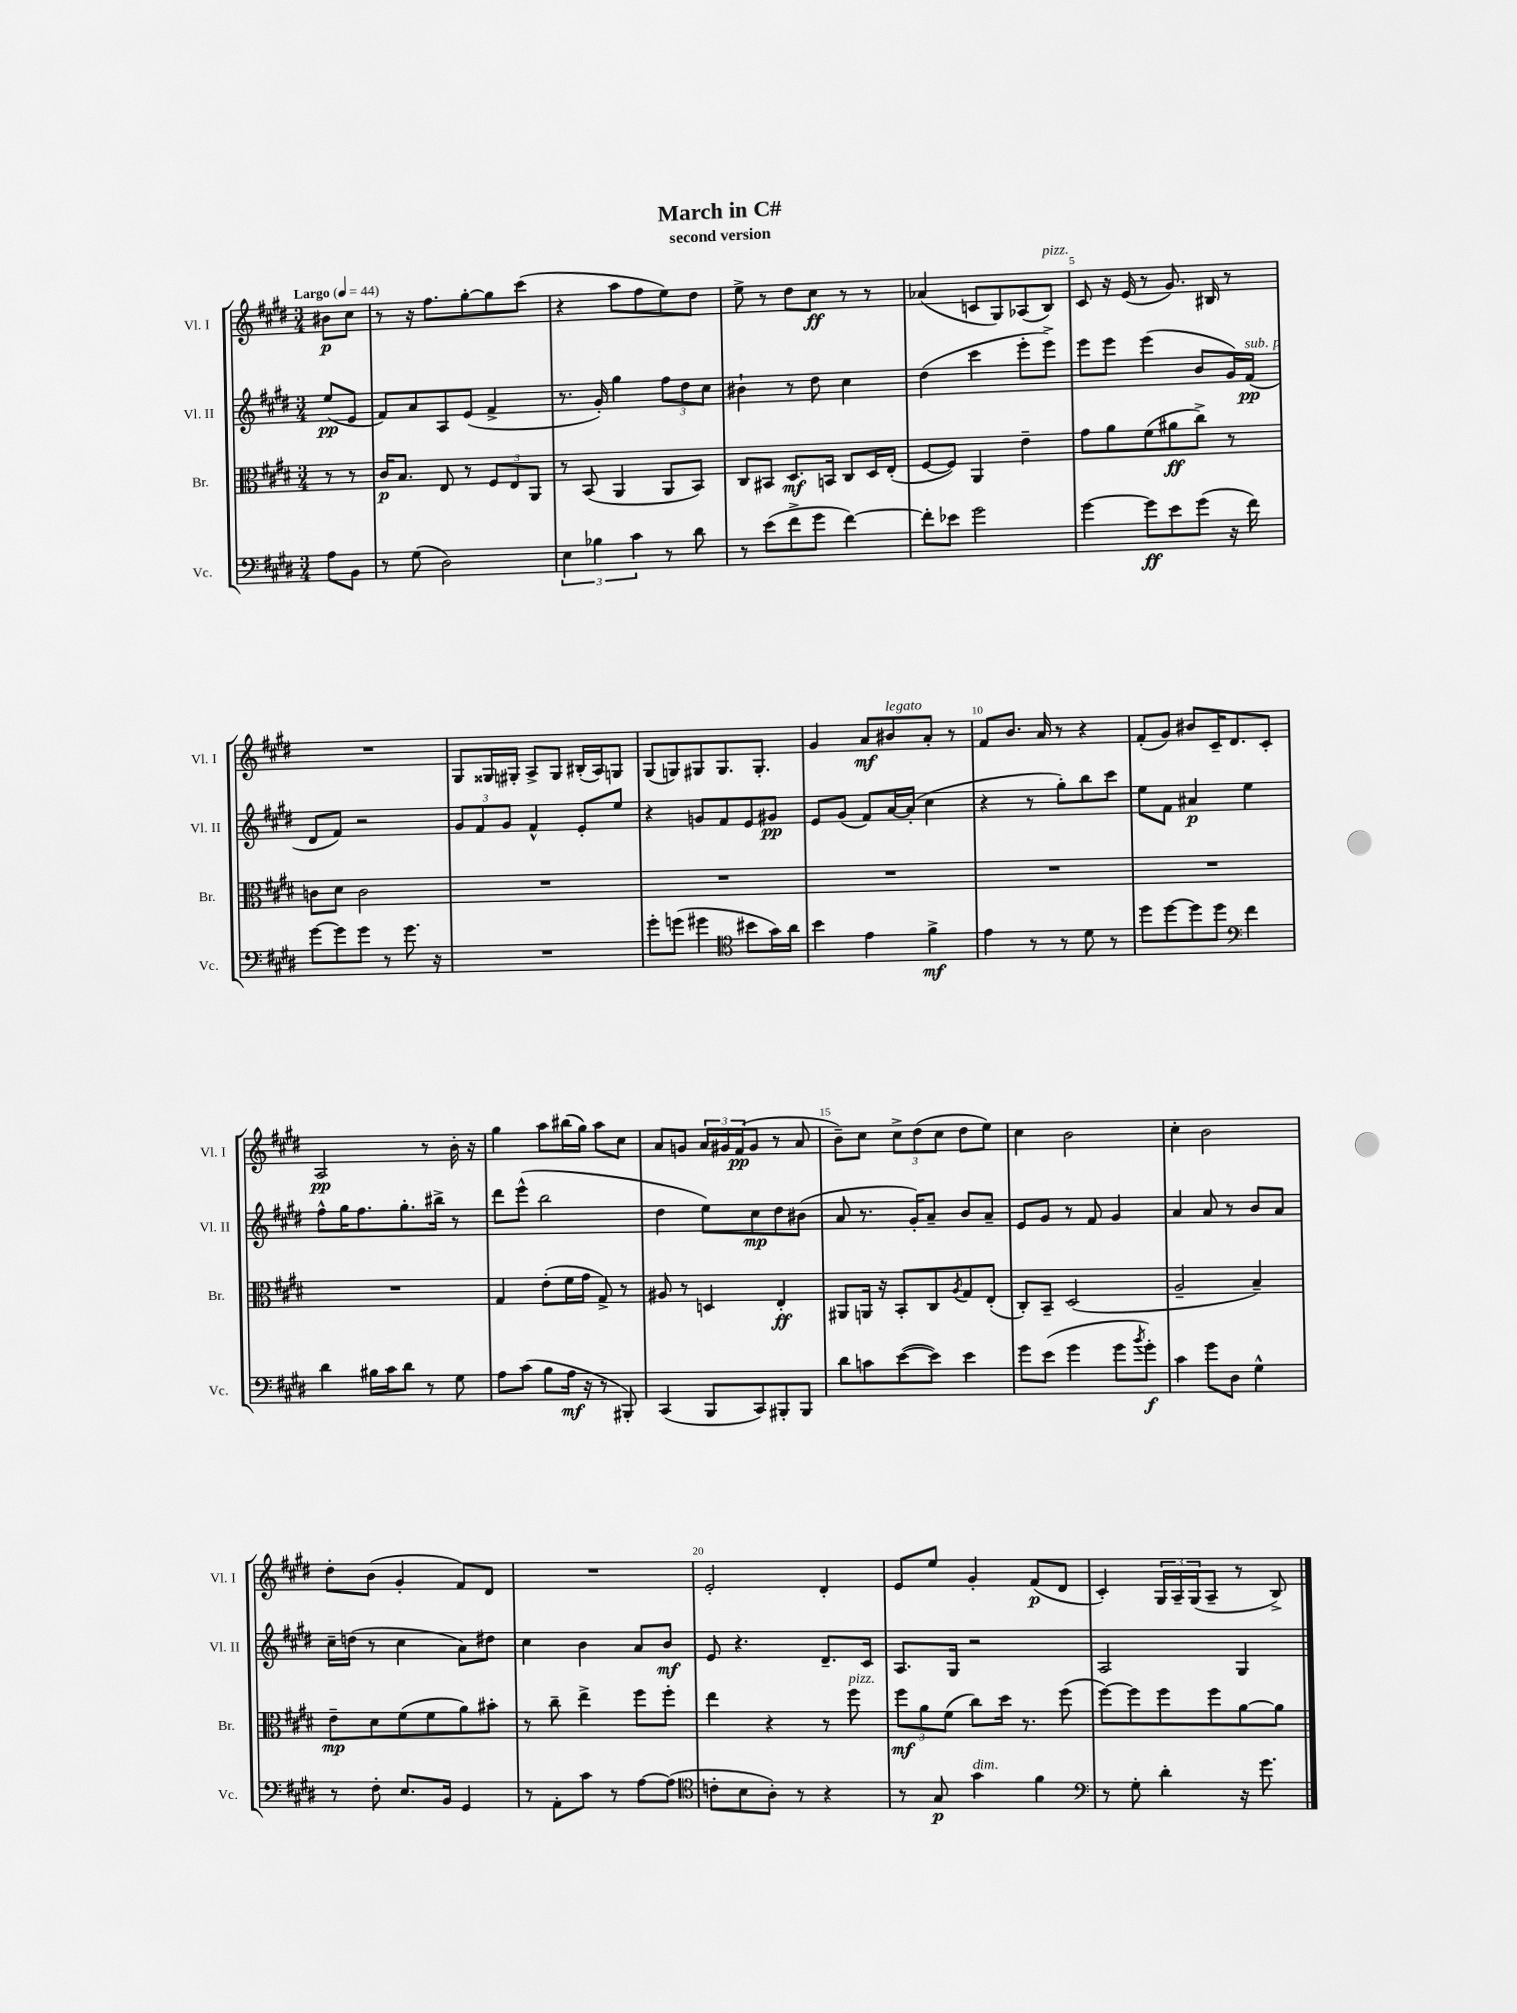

**kern	**kern	**kern	**kern
*staff4	*staff3	*staff2	*staff1
*clefF4	*clefC3	*clefG2	*clefG2
*k[f#c#g#d#]	*k[f#c#g#d#]	*k[f#c#g#d#]	*k[f#c#g#d#]
*M3/4	*M3/4	*M3/4	*M3/4
*MM44	*MM44	*MM44	*MM44
8A\L	8r	(8ee/L	8b#\L
8BB\J	8r	8e/J	8cc#\J
=	=	=	=
8r	16c#/LK	8f#/L)	8r
.	8.B/J	.	.
(8G#\	.	8a/	16r
.	.	.	8.ff#\L
2D#\)	8E/	8A/	.
.	8r	(8e/J	[8gg#'\
.	12F#/L	4f#^/	8gg#\]
.	12E/	.	.
.	.	.	(8ccc#\J
.	12AA/J	.	.
=	=	=	=
6E\	8r	8.r	4r
.	(8BB/	.	.
6B-\	.	.	.
.	.	16g#'/)	.
.	4AA/	4gg#\	8aa\L
6c#\	.	.	.
.	.	.	8ff#\
8r	8AA/L	12ff#\L	8ee\)
.	.	12dd#\	.
8d#\	8BB/J)	.	8dd#\J
.	.	12cc#\J	.
=	=	=	=
8r	8C#/L	4b#`\	8ee^\
(8e\L	8BB#/J	.	8r
8f#^\	8.D#/L	8r	8dd#\L
8g#\J	.	8dd#\	8cc#\J
.	16BB/Jk	.	.
[4f#\)	8C#/L	4cc#\	8r
.	16D#/L	.	8r
.	(16E'/JJ	.	.
=	=	=	=
8f#'\]L	[8F#/L	(4dd#\	(4a-/
8e-\J	8F#/]J)	.	.
2g#\	4AA/	4ccc#\	8c/L
.	.	.	8G#/)
.	4e~\	8eee'\L	(8A-/
.	.	8eee^\J)	8B/J)
=	=	=	=
[4g#\	8g#\L	8eee\L	8c#/
.	8a\	8eee\J	16r
.	.	.	(16e/
8g#\]L	(8f#\	(4eee\	8r
8e\	8a#\	.	8.g#/)
(8g#\J	8cc#^\J)	8b/L	.
.	.	.	16B#/
16r	8r	16g#/L)	8r
16f#\)	.	(16f#/JJ	.
=	=	=	=
[8g#\L	8c\L	8d#/L	2.r
8g#\]	8d#\J	8f#/J)	.
8g#\J	2c\	2r	.
8r	.	.	.
8.g#\	.	.	.
16r	.	.	.
=	=	=	=
2.r	2.r	12g#/L	8G#/L
.	.	12f#/	.
.	.	.	16G##/L
.	.	12g#/J	.
.	.	.	16G#'/JJ
.	.	4f#^^/	8A^/L
.	.	.	8G#/J
.	.	8e'/L	(16B#'/LL
.	.	.	16A/J)
.	.	8ee/J	8G/J
=	=	=	=
8g#'\L	2.r	4r	(8G#/L
(8g\J	.	.	8G/)
4g#\	.	8g/L	8G#/
.	.	8f#/	8.G#/
*clefC4	*	*	*
8b#\L	.	8e/	.
.	.	.	8.G#'/J
16g#\L)	.	8g#/J	.
16a\JJ	.	.	.
=	=	=	=
4b\	2.r	8e/L	4g#/
.	.	(8g#/J	.
4e\	.	8f#/L)	8a/L
.	.	[16a/L	8b#/
.	.	(16a'/]JJ	.
4f#^\	.	4cc#\	8a'/J
.	.	.	8r
=	=	=	=
4e\	2.r	4r	8f#/L
.	.	.	8.b/J
8r	.	8r	.
.	.	.	16a/
8r	.	8gg#'\L)	8r
8d#\	.	8bb\	4r
8r	.	8ccc#\J	.
=	=	=	=
8dd#\L	2.r	8ee\L	(8f#'/L
[8dd#\	.	8f#\J	8g#/J)
8dd#\]	.	4a#/	8b#/L
8dd#\J	.	.	16c#~/K
.	.	.	8.d#/
*clefF4	*	*	*
4f#\	.	4ee\	.
.	.	.	8c#'/J
=	=	=	=
4d#\	2.r	8ff#^^\L	2A/
.	.	16gg#\K	.
.	.	8.ff#\	.
16B#\LL	.	.	.
16c#\J	.	.	.
8d#\J	.	8.gg#'\	.
8r	.	.	8r
.	.	16bb#^\Jk	.
8G#\	.	8r	16b'\
.	.	.	16r
=	=	=	=
8A\L	4G#/	8ddd#\L	4gg#\
(8c#\J	.	(8eee^^\J	.
8B\L	(8e'\L	2bb\	8aa\L
16A\Jk	16f#\L	.	(16bb#\L
16r	16g#\JJ	.	16gg#\JJ)
8r	8G#^/)	.	8aa\L
8BBB#'/)	8r	.	8cc#\J
=	=	=	=
(4CC#/	8A#/	4dd#\	8a/L
.	8r	.	8g/J
8BBB/L	4D/	8ee\L)	24a/LL
.	.	.	24g#/
.	.	.	(24f#/J
8CC#/)	.	8cc#\	8g#/J
8BBB#'/	4E'/	8dd#\	8r
8BBB#/J	.	(8b#\J	8a/
=	=	=	=
8d#\L	8AA#/L	8a/	8b~\L)
8c\	16AA/Jk	8.r	8cc#\J
.	16r	.	.
([8e\	8BB'/L	.	12cc#^\L
.	.	16g#'/LK)	.
.	.	.	(12dd#\
8e\]J)	8C#/	8a~/J	.
.	.	.	12cc#\J
.	8qA/	.	.
4e\	8G#/	8b/L	8dd#\L
.	(8E'/J	8a~/J	8ee\J)
=	=	=	=
8g#\L	8C#'/L)	8e/L	4cc#\
(8e\J	8BB~/J	8g#/J	.
4g#\	(2D#/	8r	2b\
.	.	8f#/	.
8g#\L	.	4g#/	.
8qb/	.	.	.
8g#'\J)	.	.	.
=	=	=	=
4c#\	2A~/	4a/	4cc#'\
8g#\L	.	8a/	2b\
8D#\J	.	8r	.
4G#^^\	4B~/)	8b/L	.
.	.	8a/J	.
=	=	=	=
8r	8e~\L	16cc#~\LL	8dd#'\L
.	.	(16dd\JJ	.
8F#'\	8d#\	8r	(8b\J
8.E/L	(8f#\	4cc#\	4g#'/
.	8f#\	.	.
16BB/Jk	.	.	.
4GG#/	8a\)	8a\L)	8f#/L)
.	8b#'\J	8dd#\J	8d#/J
=	=	=	=
8r	8r	4cc#\	2.r
8AA'\L	8cc#~\	.	.
8c#\J	4ee^\	4b\	.
8r	.	.	.
[8A\L	8ff#\L	8a/L	.
(8A\]J	8ff#'\J	8b/J	.
=	=	=	=
*clefC4	*	*	*
8c'\L	4ee\	8e/	2e'/
8B\	.	4.r	.
8A'\J)	4r	.	.
8r	.	.	.
4r	8r	8.d#~/L	4d#'/
.	8ff#\	.	.
.	.	16c#/Jk	.
=	=	=	=
8r	12ff#\L	8.A/L	8e/L
.	12a\	.	.
8G#/	.	.	8ee/J
.	(12f#\J	.	.
.	.	16G#/Jk	.
4g#\	8cc#\L)	2r	4g#'/
.	16dd#\Jk	.	.
.	8.r	.	.
4f#\	.	.	(8f#/L
.	(8ff#\	.	8d#/J
=	=	=	=
*clefF4	*	*	*
8r	[8ff#\L)	2A/	4c#'/)
8G#'\	8ff#\]	.	.
4d#'\	8ff#\	.	24G#/LL
.	.	.	24A~/
.	.	.	(24G#/J
.	8ff#\	.	8A~/J
16r	[8a\	4G#/	8r
8.g#\	.	.	.
.	8a\]J	.	8B^/)
==	==	==	==
*-	*-	*-	*-
